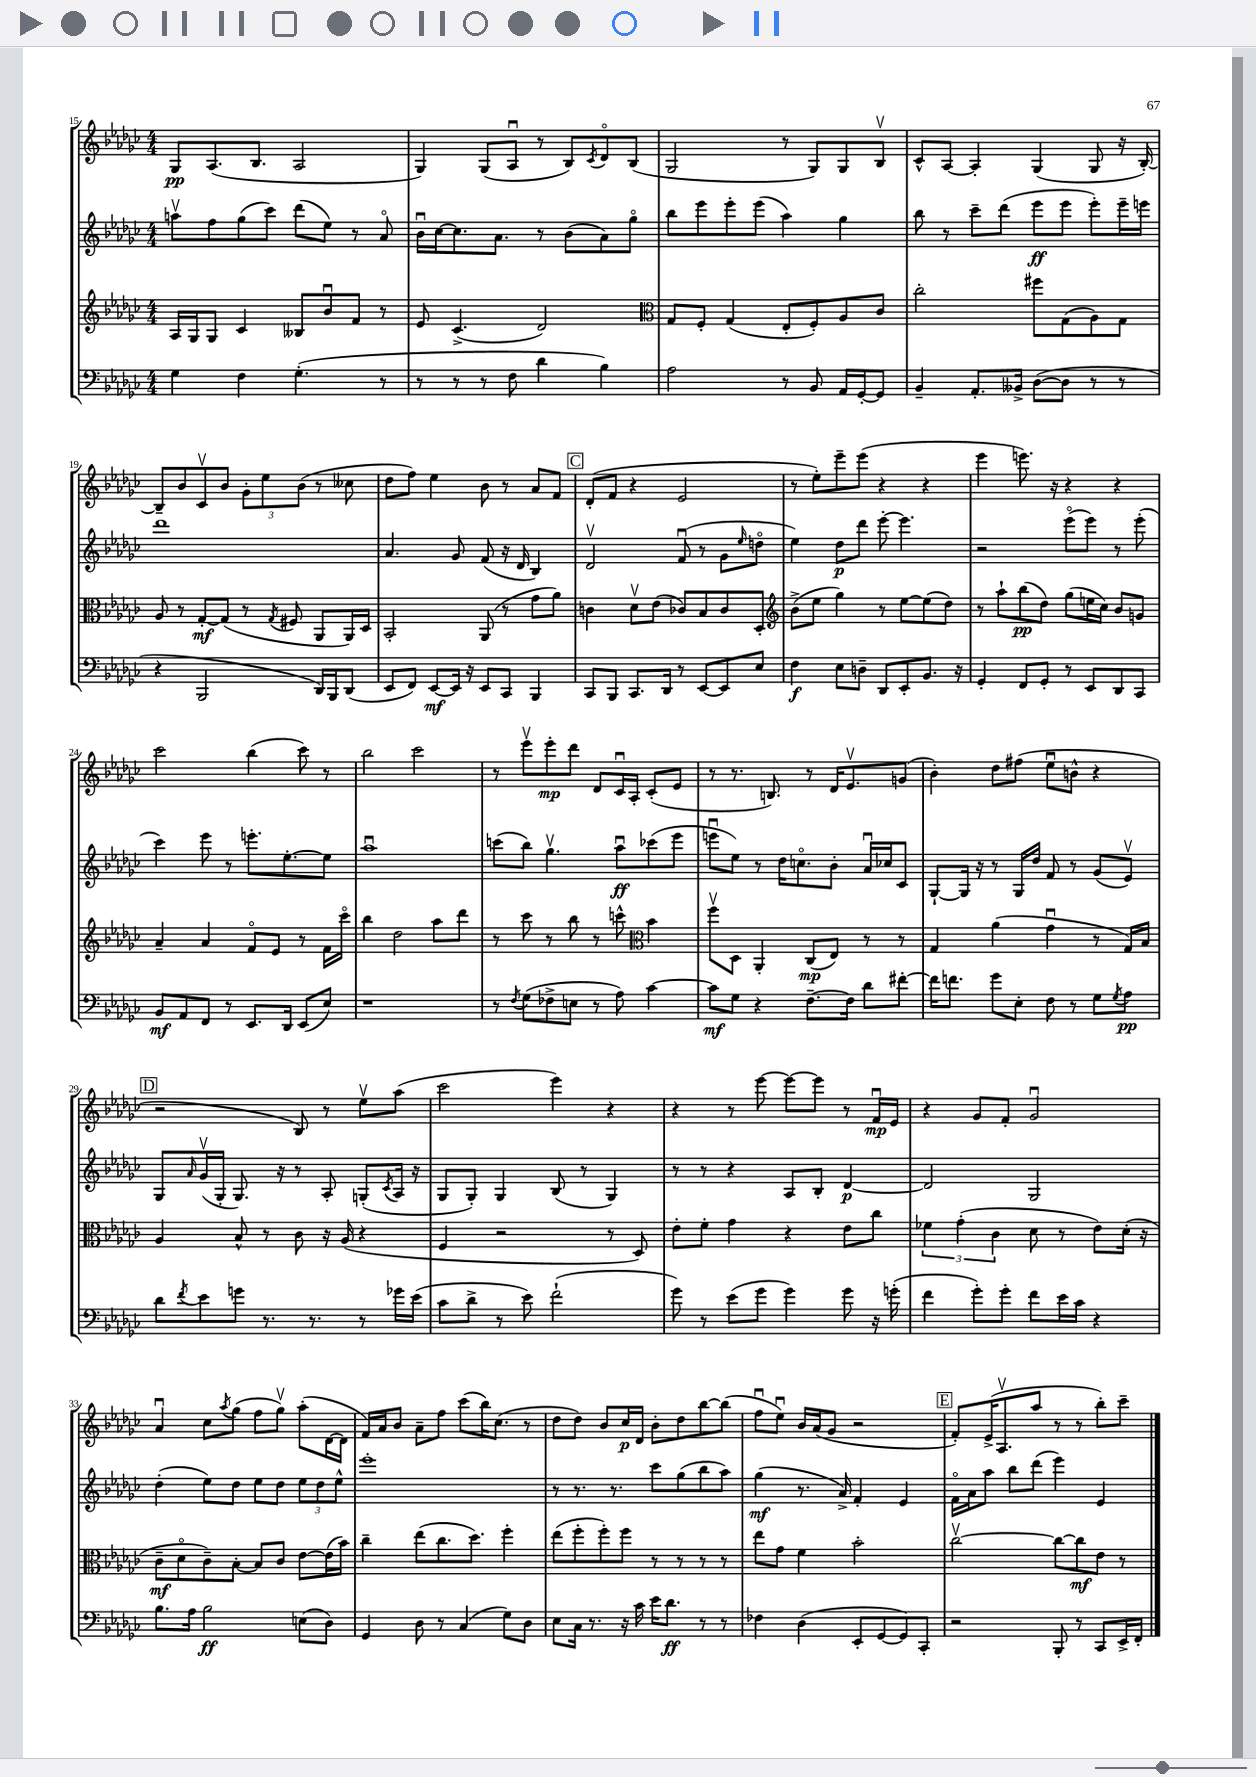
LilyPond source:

<<
\new StaffGroup <<
\new Staff = "s0" {
    \clef treble \key ges \major \numericTimeSignature \time 4/4
    ges8\pp aes8.( bes8. aes2 |
    ges4) ges8( aes8\downbow r8 bes8) \acciaccatura { ces'8 } des'8\flageolet bes8( |
    ges2 r8 ges8) ges8 bes8\upbow |
    ces'8-^ aes8~ aes4-. ges4( ges8 r16 bes16~-.) |
    bes8-- bes'8 ces'8\upbow bes'8 \tuplet 3/2 { ges'8-. ees''8 bes'8( } r8 ceses''8 |
    des''8 f''8) ees''4 bes'8 r8 aes'8 f'8 |
    \mark \markup { \box "C" } des'8-.( f'8 r4 ees'2 |
    r8 ees''8-.) ees'''8-- ees'''8( r4 r4 |
    ees'''4 e'''8.) r16 r4 r4 |
    ces'''2 bes''4( ces'''8) r8 |
    bes''2 ces'''2 |
    r8 ees'''8\upbow ees'''8-.\mp des'''8 des'8 ces'16\downbow aes16-. ces'8-.( ees'8 |
    r8 r8. b8.) r8 des'16 ees'8.\upbow g'8( |
    bes'4-.) des''8 fis''8( ees''8\downbow b'8-^ r4 |
    \mark \markup { \box "D" } r2 bes8) r8 ees''8\upbow aes''8( |
    ces'''2 ees'''4) r4 |
    r4 r8 ees'''8~ ees'''8~ ees'''8 r8 f'16\downbow\mp ees'16 |
    r4 ges'8 f'8-. ges'2\downbow |
    aes'4\downbow ces''8 \acciaccatura { aes''8 } ges''8( f''8 ges''8\upbow) aes''8-.( des'16~ des'16 |
    f'16) aes'16 bes'8 aes'8-- f''8 ces'''8( bes''16) ces''8.( r8 |
    des''8 des''8) bes'8 ces''16\p des'16 bes'8-. des''8 bes''8~ bes''8( |
    f''8\downbow ees''8\downbow) bes'16 aes'16( ges'8 r2 |
    \mark \markup { \box "E" } f'8-.) ees'16->( aes8.\upbow aes''8 r8 r8 bes''8-.) ces'''8-- \bar "|." |
}
\new Staff = "s1" {
    \clef treble \key ges \major \numericTimeSignature \time 4/4
    a''8\upbow f''8 ges''8( ces'''8) des'''8( ees''8) r8 aes'8\flageolet |
    bes'16\downbow ces''16~ ces''8. aes'8. r8 bes'8( aes'8) ges''8\flageolet |
    bes''8 ees'''8 ees'''8-. ees'''8( aes''4) ges''4 |
    bes''8 r8 ces'''8-- des'''8( ees'''8\ff ees'''8 ees'''8-.) ees'''16-- e'''16 |
    des'''1 |
    aes'4. ges'8 f'8( r16 des'16 bes4) |
    \mark \markup { \box "C" } des'2\upbow f'8\downbow( r8 ges'8 \grace { ees''16 } d''8\flageolet |
    ees''4) des''8\p des'''8 ees'''8~-. ees'''4. |
    r2 ees'''8\flageolet( ees'''8) r8 ees'''8-.( |
    ces'''4) ees'''8 r8 e'''8.-. ees''8.~-. ees''8 |
    aes''1\downbow |
    c'''8( bes''8) ges''4.\upbow aes''8\downbow\ff ces'''8( ees'''8 |
    e'''8\downbow ees''8) r8 des''16 c''8.\flageolet bes'8-. aes'16\downbow ces''16 ces'8 |
    ges8~-! ges16 r16 r8 ges16 des''16 f'8 r8 ges'8( ees'8\upbow) |
    \mark \markup { \box "D" } ges8 \grace { aes'16 } ges'16\upbow( ges16-. ges8.) r16 r8 aes8-. g8-.( \acciaccatura { ces'8 } aes16 r16 |
    ges8 ges8-.) ges4 bes8( r8 ges4) |
    r8 r8 r4 aes8 bes8-. des'4~\p |
    des'2 ges2 |
    des''4-.( ees''8) des''8 ees''8 des''8 \tuplet 3/2 { ees''8 des''8 ees''8-^ } |
    ees'''1-. |
    r8 r8. r8. ces'''8 ges''8( bes''8 aes''8) |
    ges''4\mf( r8. aes'16->) f'4-. ees'4 |
    \mark \markup { \box "E" } f'16\flageolet aes'16 aes''8 bes''8 des'''8( ees'''4) ees'4 \bar "|." |
}
\new Staff = "s2" {
    \clef treble \key ges \major \numericTimeSignature \time 4/4
    aes16 ges16 ges8 ces'4 beses8 bes'8\downbow f'8 r8 |
    ees'8 ces'4.->( des'2) |
    \clef alto ges8 f8-. ges4( ees8-. f8-.) aes8 ces'8 |
    ces''2-. fis''8 ges8( aes8) ges8 |
    aes8 r8 ges8~-.\mf ges8( r8 \acciaccatura { ges8 } fis8 aes,8 aes,16) des16 |
    bes,2-. aes,8( r8 ges'8 aes'8) |
    \mark \markup { \box "C" } c'4 des'8\upbow ees'8( ces'8) bes8 ces'8 des8-. |
    \clef treble bes'8->( ees''8 ges''4) r8 ees''8~ ees''8( des''8) |
    r8 aes''8-! bes''8\pp( des''8) ges''8( e''16 ces''16) bes'8 g'8 |
    aes'4-- aes'4 f'8\flageolet ees'8 r8 f'16 ces'''16\flageolet |
    bes''4 des''2 aes''8 des'''8 |
    r8 ces'''8 r8 bes''8 r8 c'''8-^ \clef alto bes'4 |
    f''8\upbow des8 aes,4-. ces8\mp( ees8) r8 r8 |
    ges4 aes'4( ges'4\downbow r8 ges16) bes16 |
    \mark \markup { \box "D" } aes4 bes8-^ r8 ces'8 r16 aes16( r4 |
    f4 r2 r8 des8) |
    ees'8-. f'8-. ges'4 r4 ees'8 ces''8 |
    \tuplet 3/2 { fes'4 ges'4-.( ces'4 } des'8 r8 ees'8) des'16-.( r16 |
    ces'8--\mf des'8\flageolet ces'8--) bes8~-. bes8 ces'8 ees'8~ ees'16( bes'16) |
    ces''4-- ees''8( ces''8. des''8.) f''4-. |
    ees''8( f''8-. f''8-.) f''8 r8 r8 r8 r8 |
    ees''8 ges'8 f'4 bes'2-. |
    \mark \markup { \box "E" } ces''2~\upbow ces''8~ ces''8\mf ees'8 r8 \bar "|." |
}
\new Staff = "s3" {
    \clef bass \key ges \major \numericTimeSignature \time 4/4
    ges4 f4 ges4.-.( r8 |
    r8 r8 r8 f8 des'4 bes4) |
    aes2 r8 bes,8 aes,16 ges,16~-. ges,8 |
    bes,4-- aes,8.-. beses,16-> des8~( des8 r8 r8 |
    r4 bes,,2 des,16) bes,,16 des,8( |
    ees,8 f,8) ees,8~\mf ees,16 r16 ees,8 ces,8 bes,,4 |
    \mark \markup { \box "C" } ces,8 bes,,8 ces,8. des,16 r8 ees,8~ ees,8 ees8 |
    f4\f ees8 d8-- des,8 ees,8-. bes,8. r16 |
    ges,4-. f,8 ges,8-. r8 ees,8 des,8 ces,8 |
    bes,8\mf aes,8 f,8 r8 ees,8. des,16 ees,8( ees8) |
    r1 |
    r8 \acciaccatura { f8 } ges8( fes8-> e8 r8 aes8) ces'4~ |
    ces'8\mf ges8 r4 f8.~-- f16 des'8 fis'8~-. |
    fis'16 f'8. ges'8 ees8-. f8 r8 ges8 \acciaccatura { ges8 } aes8\pp |
    \mark \markup { \box "D" } des'8 \acciaccatura { f'8 } ees'8 g'8 r8. r8. r8 ges'16 ees'16( |
    ces'8 des'8-> r8 ees'8) f'2-!( |
    ges'8) r8 ees'8( ges'8 ges'4) ges'8 r16 g'16-.( |
    f'4 ges'8-.) ges'8-. f'8 ees'16 ces'16 r4 |
    bes8. aes16 bes2\ff e8( des8) |
    ges,4 des8 r8 ces4( ges8) des8 |
    ees8 ces16 r8. r16 ces'16 ees'16 des'8.\ff r8 r8 |
    fes4 des4( ees,8-. ges,8~ ges,8) ces,8-. |
    \mark \markup { \box "E" } r2 bes,,8-. r8 ces,8 ees,16-> f,16-. \bar "|." |
}
>>
>>
\layout { \context { \Score currentBarNumber = #15 } }
